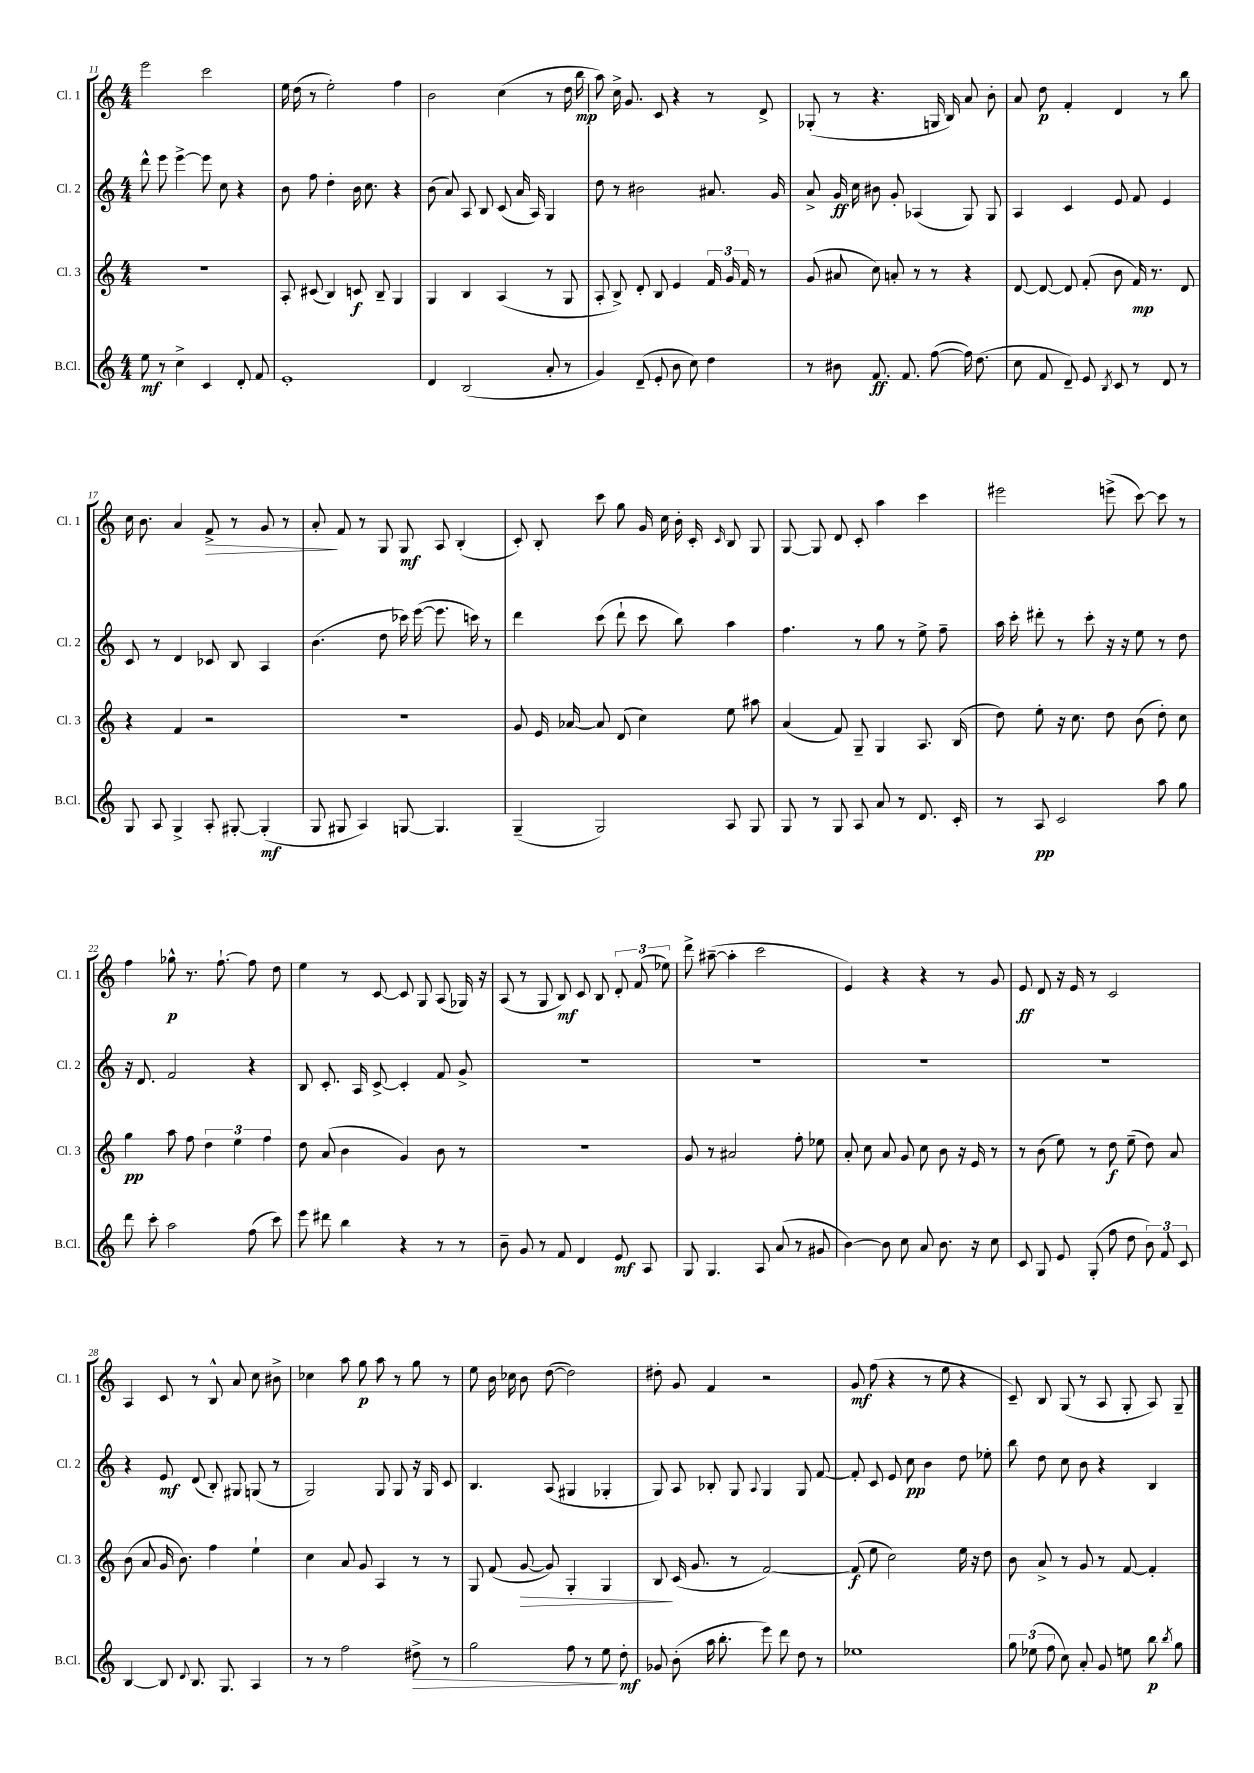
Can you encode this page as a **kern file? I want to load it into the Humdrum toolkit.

**kern	**kern	**kern	**kern
*staff4	*staff3	*staff2	*staff1
*clefG2	*clefG2	*clefG2	*clefG2
*k[]	*k[]	*k[]	*k[]
*M4/4	*M4/4	*M4/4	*M4/4
8ee	1r	8ddd^^	2eee
8r	.	8eee	.
4cc^	.	[4eee^	.
4c	.	8eee]	2ccc
.	.	8cc	.
8d'	.	4r	.
8f	.	.	.
=	=	=	=
1e'	8A'	8b	16ee
.	.	.	(16dd
.	(8c#	8ff	8r
.	4B)	4dd'	2ee')
.	8c	16b	.
.	.	8.cc	.
.	8B~	.	.
.	4G	4r	4ff
=	=	=	=
4d	4G	(8b	2b
.	.	8a)	.
(2B	4B	8A	.
.	.	8B	.
.	(4A	(8c	(4cc
.	.	16a	.
.	.	16A)	.
8a'	8r	4G	8r
8r	8G	.	16dd
.	.	.	16bb
=	=	=	=
4g)	8A'	8dd	8aa)
.	8B^)	8r	16cc^
.	.	.	8.g
(8d~	8d'	2b#	.
8e'	8B	.	8c
8b	4e	.	4r
8cc)	.	.	.
4dd	24f	8.a#	8r
.	24g	.	.
.	24f	.	.
.	8r	.	8d^
.	.	16g	.
=	=	=	=
8r	(8g	8a^	(8G-'
8b#	8a#	16g	8r
.	.	16cc	.
8.f	8cc)	8b#	4.r
.	8a'	8g'	.
8.f	.	.	.
.	8r	(4A-	.
([8ff	8r	.	16G
.	.	.	16B)
16ff])	4r	8G)	8a
(8.dd	.	.	.
.	.	8G	8b'
=	=	=	=
8cc	[8d	4A	8a
8f	8d_	.	8dd
8d~)	8d]	4c	4f'
8e	(8f'	.	.
8qB	.	.	.
8c	8b	8e	4d
8r	16f)	8f	.
.	8.r	.	.
8d	.	4e	8r
8r	8d	.	8bb
=	=	=	=
8G	4r	8c	16cc
.	.	.	8.b
8A	.	8r	.
4G^	4f	4d	4a
8A'	2r	8c-	8f^
[8G#'	.	8B	8r
(4G#']	.	4A	8g
.	.	.	8r
=	=	=	=
8G	1r	(4.b	8a'
8G#	.	.	8f
4A)	.	.	8r
.	.	8dd	8G
[8G	.	16ccc-)	8G
.	.	([16eee	.
4.G]	.	8.eee]	8A
.	.	.	(4B'
.	.	16ccc)	.
.	.	8r	.
=	=	=	=
(4G~	8g	4ddd	8c')
.	16e	.	8B'
.	[16a-	.	.
2G)	8a-]	(8ccc	8ccc
.	(8d	8ddd`	8gg
.	4cc)	8ccc	16g
.	.	.	16cc
.	.	8bb)	16b'
.	.	.	16c'
.	.	.	16qqc
8A	8ee	4aa	8B
8G	8aa#	.	8G
=	=	=	=
8G	(4a	4.ff	[8G
8r	.	.	8G]
8G	8f)	.	8d
8A	8G~	8r	8c'
8a	4G	8gg	4aa
8r	.	8r	.
8.d	8.A	8ee^	4ccc
.	.	8ff~	.
16c'	(16B	.	.
=	=	=	=
8r	8dd)	16aa	2eee#
.	.	16ccc'	.
8A	8ee'	8ddd#'	.
2c	16r	8r	.
.	8.cc	.	.
.	.	8ccc'	.
.	8dd	16r	(8eee^
.	.	16r	.
.	(8b	8ee	[8ccc)
8aa	8dd')	8r	8ccc]
8gg	8cc	8dd	8r
=	=	=	=
8ddd	4gg	16r	4ff
.	.	8.d	.
8ccc'	.	.	.
2aa	8aa	2f	8gg-^^
.	8ff	.	8.r
.	6dd	.	.
.	.	.	[8.ff`
.	6ee	.	.
(8ff	.	4r	8ff]
.	6ff	.	.
8ccc)	.	.	8dd
=	=	=	=
8eee	8dd	8B	4ee
8ddd#	(8a	8.c'	.
4bb	4b	.	8r
.	.	16A	.
.	.	[8c^	[8c
4r	4g)	4c']	8c]
.	.	.	8G
8r	8b	8f	(8A
8r	8r	8g^	16G-)
.	.	.	16r
=	=	=	=
8b~	1r	1r	(8A
8g	.	.	8r
8r	.	.	8G
8f	.	.	8B)
4d	.	.	8c
.	.	.	8B
8e	.	.	12d'
.	.	.	(12f
8A	.	.	.
.	.	.	12ee-)
=	=	=	=
8G	8g	1r	8ddd^
4.G	8r	.	([8aa#~
.	2a#	.	4aa#']
8A	.	.	2ccc
(8a	.	.	.
8r	8ff'	.	.
8g#	8ee-	.	.
=	=	=	=
[4b)	8a'	1r	4e)
.	8cc	.	.
8b]	8a	.	4r
8cc	8g	.	.
8a	8cc	.	4r
8.b	8b	.	.
.	16r	.	8r
16r	16e	.	.
8cc	8r	.	8g
=	=	=	=
8c	8r	1r	8e
8G	(8b	.	8d
8e	8ee)	.	16r
.	.	.	16e
(8G'	8r	.	8r
8ff	8dd	.	2c
8dd	(8ee~	.	.
12b)	8dd)	.	.
12f	.	.	.
.	8a	.	.
12c	.	.	.
=	=	=	=
[4B	(8b	4r	4A
.	8a	.	.
8B]	16g	8e	8c
.	8.b)	.	.
8qqd	.	.	.
8.B	.	(8d	8r
.	4ff	8B')	8B^^
8.G	.	.	.
.	.	8G#	8a
4A	4ee`	(8G	8cc
.	.	8r	8b#^
=	=	=	=
8r	4cc	2G)	4cc-
8r	.	.	.
2ff	8a	.	8aa
.	8g	.	8gg
.	4A	8G	8aa
.	.	8G	8r
8dd#^	8r	16r	8gg
.	.	16G	.
8r	8r	8c	8r
=	=	=	=
2gg	8G	4.B	8ee
.	(8f	.	16b
.	.	.	16cc-
.	[8g	.	8b
.	8g])	(8A	([8dd
8ff	4G'	4G#	2dd])
8r	.	.	.
8ee	4G	4G-'	.
8dd'	.	.	.
=	=	=	=
8g-	8B	8G)	8dd#'
(8b'	(16c	8A	8g
.	8.g	.	.
16aa	.	8B-'	4f
8.bb'	.	.	.
.	8r	8G	.
.	.	8qqA	.
8eee)	[2f)	4G	2r
8ddd	.	.	.
8dd	.	8G	.
8r	.	[8f	.
=	=	=	=
1ee-	(8f]	8f']	8g
.	8ee	8c	(8ff
.	2cc)	8e	4r
.	.	8cc	.
.	.	4b	8r
.	.	.	8ee
.	16ee	8dd	4r
.	16r	.	.
.	8dd	8ee-'	.
=	=	=	=
12gg	8b	8bb	8c~)
(12ee-	.	.	.
.	8a^	8dd	8B
12ff	.	.	.
8cc)	8r	8cc	(8G
8a'	8g	8b	8r
8g	8r	4r	8A
8ee	[8f	.	8G'
8bb	4f']	4B	8A)
8qbb	.	.	.
8gg	.	.	8G~
==	==	==	==
*-	*-	*-	*-
